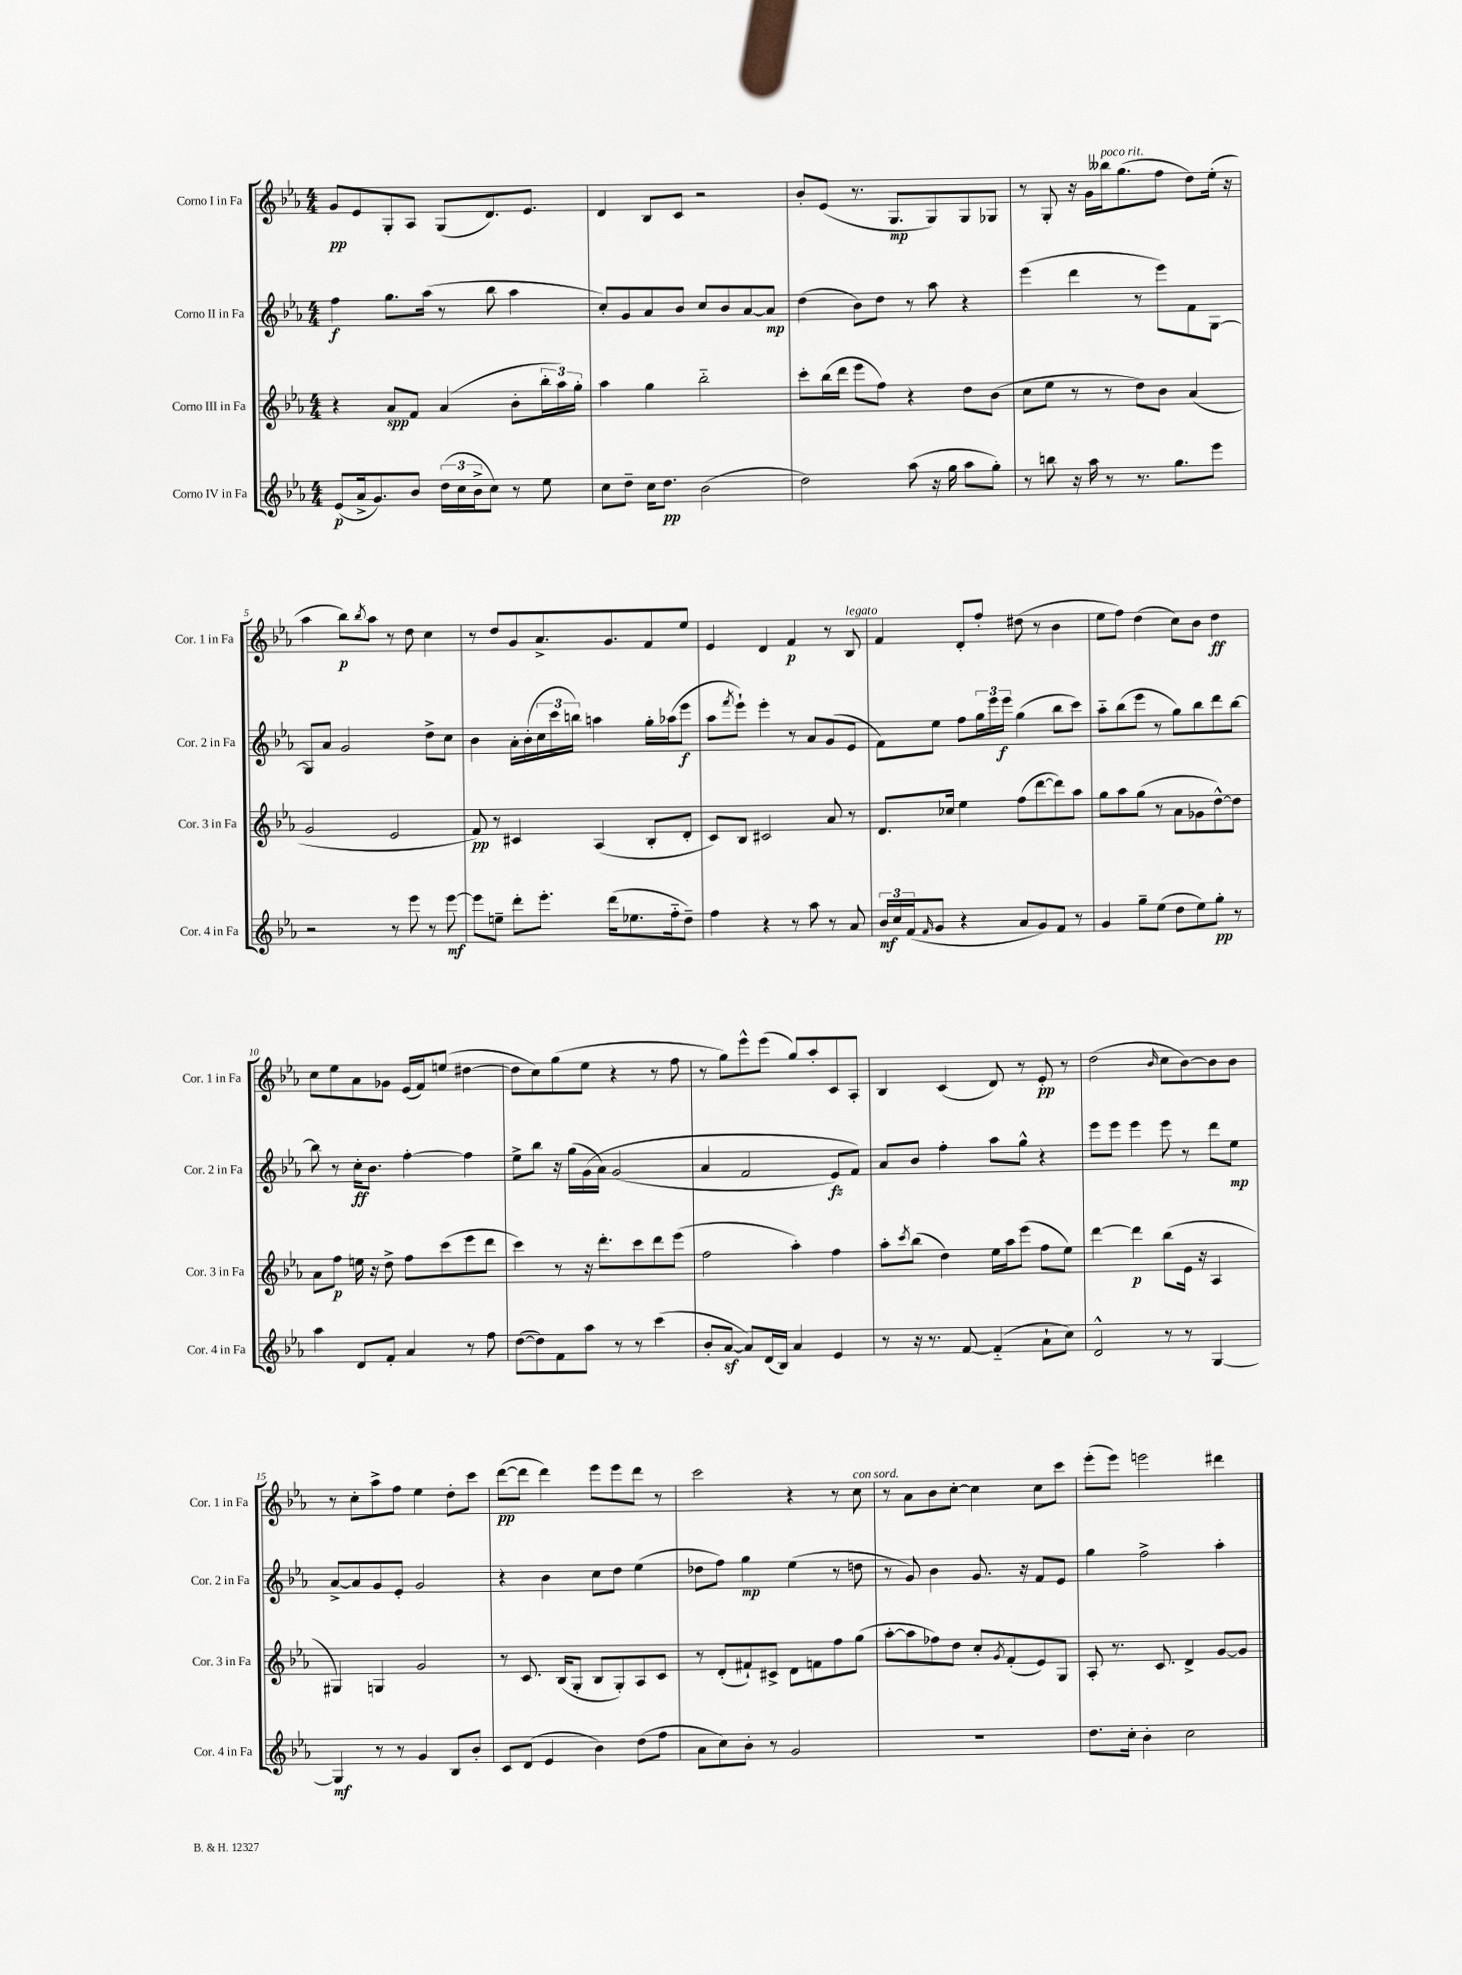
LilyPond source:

<<
\new StaffGroup <<
\new Staff = "s0" \with { instrumentName = "Corno I in Fa" shortInstrumentName = "Cor. 1 in Fa" } {
    \clef treble \key ees \major \numericTimeSignature \time 4/4
    g'8\pp ees'8 g8-. aes8 g8( d'8.) ees'8. |
    d'4 bes8 c'8 r2 |
    bes'8-. ees'8( r8. g8.\mp g8) g8 ges8 |
    r8 g8-. r16 g'16 beses''16^\markup { \italic "poco rit." } g''8.( f''8 d''8) ees''16-.( r16 |
    aes''4 bes''8\p) \acciaccatura { bes''8 } aes''8 r8 d''8 c''4 |
    r8 d''8 g'8 aes'8.-> g'8. f'8 ees''8 |
    ees'4 d'4 f'4\p r8 bes8^\markup { \italic "legato" } |
    f'4 d'8-. f''8-. dis''8( r8 bes'4 |
    ees''8 f''8) d''4( c''8) bes'8 d''4\ff |
    c''8 ees''8 aes'8 ges'8 ees'16( f'16) e''8( dis''4~ |
    dis''8 c''8) g''8( ees''8 r4 r8 f''8 |
    r8 g''8) ees'''8-^ ees'''8( g''8) aes''8-. c'8 aes8-. |
    bes4 c'4( d'8) r8 ees'8-.\pp r8 |
    d''2( \grace { bes'16 } c''8 bes'8~) bes'8 bes'8 |
    r8 c''8-. aes''8-> f''8 ees''4 d''8-. c'''8 |
    d'''8~\pp( d'''8 d'''4) ees'''8 ees'''8 d'''8 r8 |
    c'''2 r4 r8 c''8^\markup { \italic "con sord." } |
    r8 aes'8 bes'8 c''8~-. c''4 c''8 c'''8 |
    ees'''8-.( ees'''8) e'''2 dis'''4 \bar "|." |
}
\new Staff = "s1" \with { instrumentName = "Corno II in Fa" shortInstrumentName = "Cor. 2 in Fa" } {
    \clef treble \key ees \major \numericTimeSignature \time 4/4
    f''4\f g''8. aes''16( r8 bes''8 aes''4 |
    c''8-.) g'8 aes'8 bes'8 c''8 bes'8 aes'8~ aes'8\mp |
    d''4( bes'8) d''8 r8 aes''8 r4 |
    ees'''4( d'''4 r8 ees'''8) f'8 g8~ |
    g8 aes'8 g'2 d''8-> c''8 |
    bes'4 aes'16-. bes'16-.( \tuplet 3/2 { c''16 c'''16 b''16) } a''4 g''16-. aes''16( ees'''8\f |
    aes''8 \acciaccatura { f'''8 } ees'''8-!) ees'''4-. r8 aes'8 g'8( ees'8 |
    f'8) ees''8 f''8 \tuplet 3/2 { g''16 ees'''16 ees'''16\f } g''4( bes''8 c'''8) |
    aes''8-_ bes''8( ees'''8 r8 g''8) bes''8 d'''8 bes''8~ |
    bes''8 r8 c''16-.\ff bes'8. f''4~-. f''4 |
    ees''8-> bes''8 r16 g''16( g'16\( aes'16) g'2( |
    aes'4 f'2 ees'8\fz) f'8\) |
    aes'8 bes'8 f''4-. aes''8 g''8-^ r4 |
    ees'''8 ees'''8 ees'''4 ees'''8 r8 d'''8 ees''8\mp |
    aes'8~-> aes'8 g'8 ees'8-. g'2 |
    r4 bes'4 c''8 d''8 ees''4( |
    des''8 f''8) g''4\mp ees''4( r8 d''8 |
    r8 g'8) bes'4 g'8. r16 f'8 ees'8 |
    g''4 f''2-> aes''4-. \bar "|." |
}
\new Staff = "s2" \with { instrumentName = "Corno III in Fa" shortInstrumentName = "Cor. 3 in Fa" } {
    \clef treble \key ees \major \numericTimeSignature \time 4/4
    r4 aes'8\spp f'8 aes'4( bes'8-. \tuplet 3/2 { bes''16-. aes''16) g''16-. } |
    aes''4 g''4 bes''2-_ |
    c'''8-. bes''16( d'''16 ees'''8 f''8) r4 d''8 bes'8( |
    c''8 ees''8 r8 r8 d''8) bes'8 aes'4( |
    g'2 ees'2 |
    f'8\pp) r8 cis'4 aes4( bes8-. d'8-. |
    c'8) bes8 cis'2 aes'8 r8 |
    d'8. ces''16 ees''4 f''8( d'''8~ d'''8) aes''8 |
    g''8 aes''8 g''8( r8 aes'8 ges'8 d''8~-^) d''8 |
    aes'8 f''8\p e''16 r16 d''8-> f''8 c'''8( ees'''8 d'''8 |
    c'''4) r8 r16 d'''8.-. c'''8 d'''8 ees'''8( |
    f''2 aes''4-.) f''4 |
    aes''8-. \acciaccatura { c'''8 } bes''8( d''4) ees''16 aes''16 ees'''8( f''8 ees''8) |
    d'''4~ d'''4\p bes''8( ees'16 r16 aes4 |
    gis4) g4 g'2 |
    r8 c'8. bes16( g8-. bes8 g8-.) aes8 c'8 |
    r8 d'8-.( fis'8-!) cis'8-> d'8 f'8 f''8 g''8( |
    aes''8~-. aes''8 fes''8) d''8 c''8-. \acciaccatura { g'8 } f'8-.( ees'8) g8 |
    aes8-. r8. c'8. d'4-> g'8~ g'8 \bar "|." |
}
\new Staff = "s3" \with { instrumentName = "Corno IV in Fa" shortInstrumentName = "Cor. 4 in Fa" } {
    \clef treble \key ees \major \numericTimeSignature \time 4/4
    ees'8\p( aes'16-> g'8.) bes'8 \tuplet 3/2 { d''16( c''16 bes'16-> } c''8) r8 ees''8 |
    c''8 d''8-- c''16 d''8.\pp bes'2( |
    d''2) aes''8( r16 g''16 aes''8 g''8-.) |
    r8 b''8 r16 aes''16 r8 r8. g''8. ees'''8 |
    r2 r8 ees'''8 r8 ees'''8~\mf |
    ees'''8 e''8-- d'''8-. ees'''8.-. d'''16( ees''8. f''16-_ d''8--) |
    f''4 r4 r8 aes''8 r8 aes'8 |
    \tuplet 3/2 { bes'16\mf c''16 f'16( } \grace { f'16 } g'8 r4 aes'8 g'8) f'8 r8 |
    g'4 g''8-- ees''8( d''8 ees''8) g''8-.\pp r8 |
    aes''4 d'8 f'8-. aes'4 r8 f''8 |
    d''8~( d''8) f'8 aes''8 r8 r8 c'''4( |
    bes'8-. aes'8~\sf aes'8) d'16( bes16) aes'4 ees'4 |
    r8 r16 r8. f'8~ f'4-_( aes'8-! c''8) |
    d'2-^ r8 r8 g4~ |
    g4\mf r8 r8 g'4 bes8 bes'8-. |
    c'8 d'8( ees'4 bes'4) d''8( f''8 |
    aes'8 c''8) bes'8-. r8 g'2 |
    R1 |
    d''8. c''16-. bes'4-. c''2 \bar "|." |
}
>>
>>
